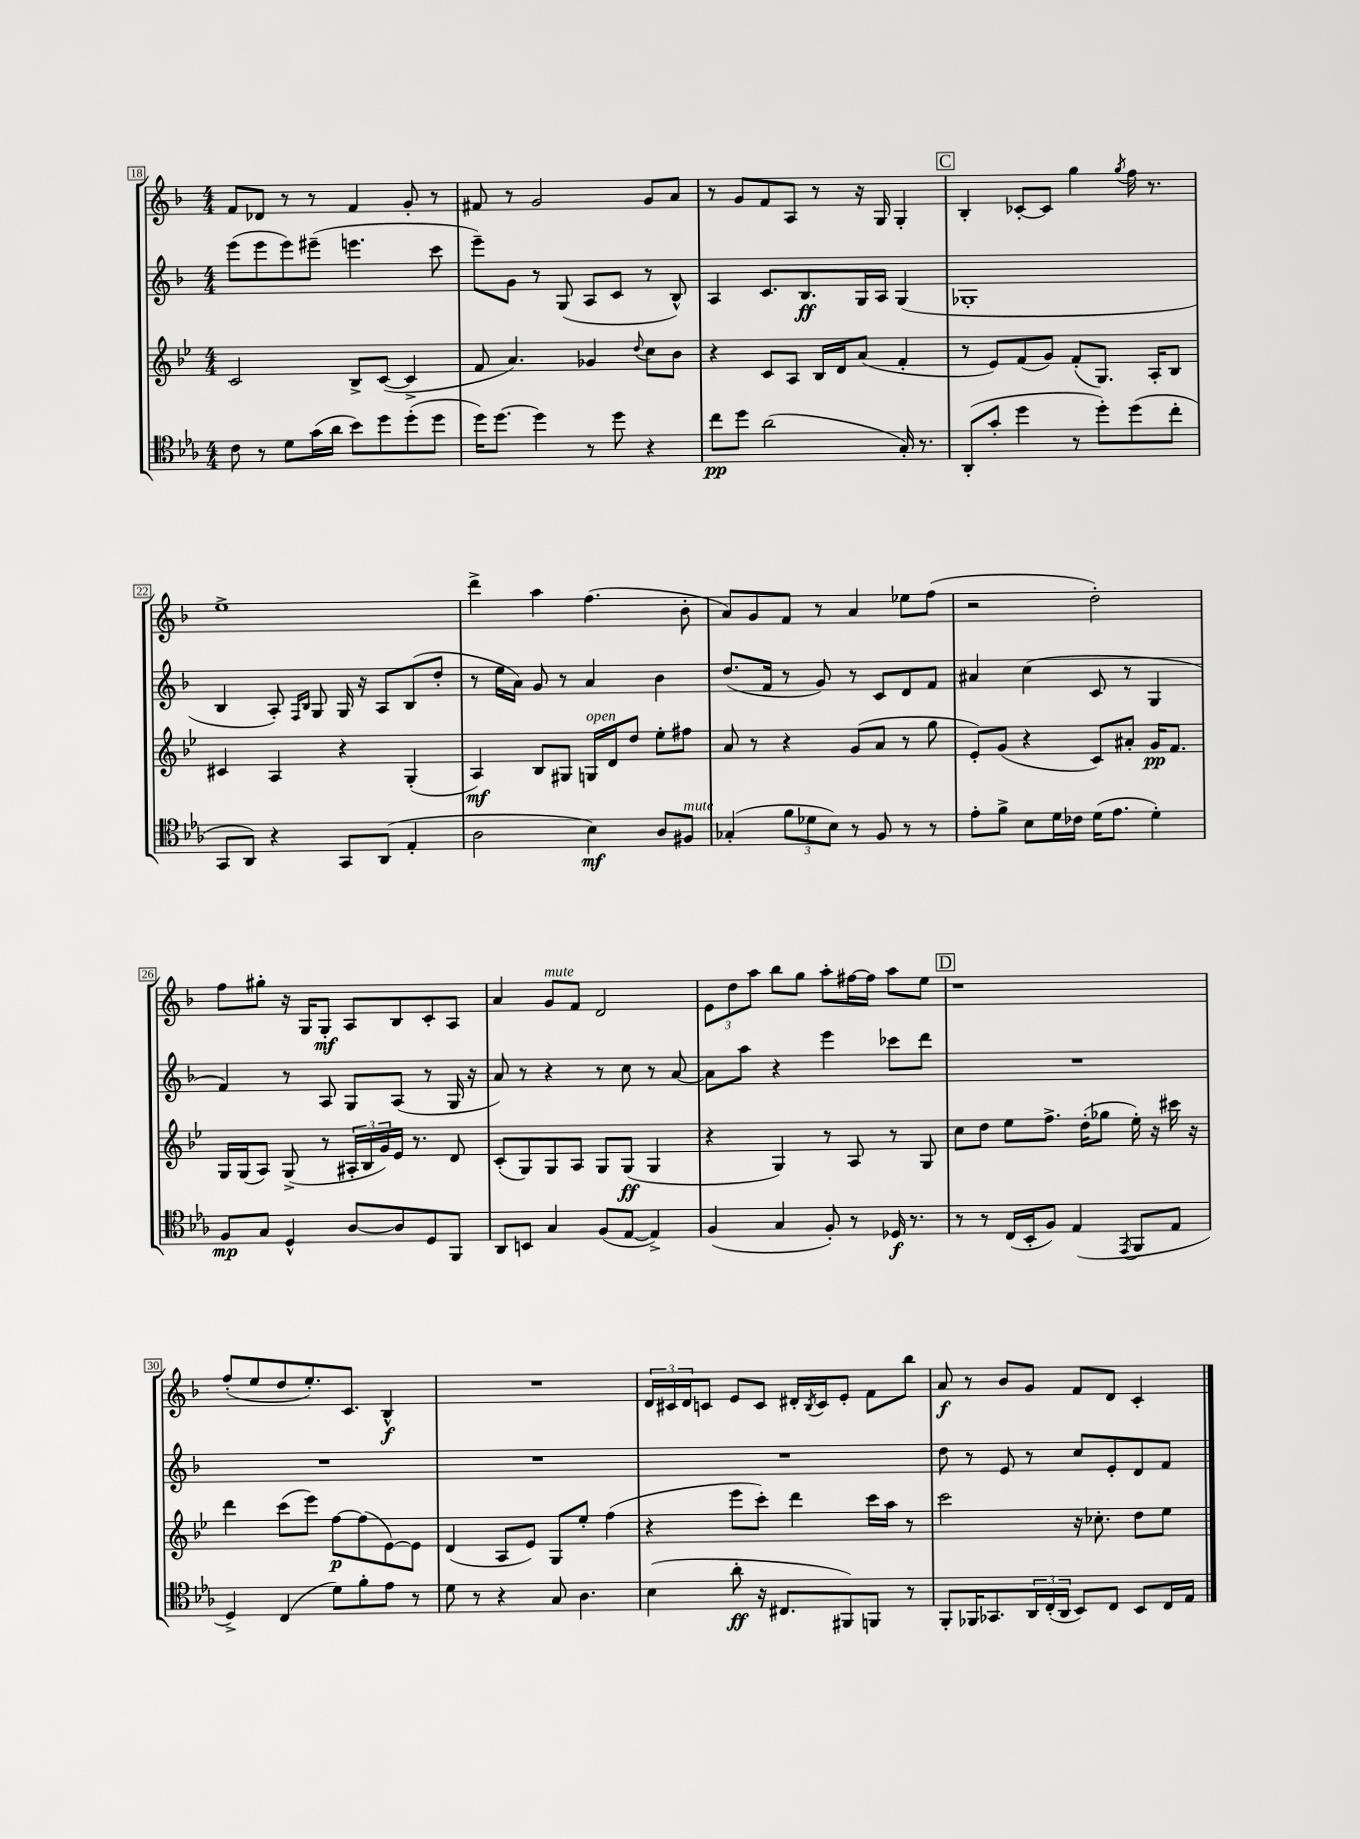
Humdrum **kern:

**kern	**dynam	**kern	**dynam	**kern	**dynam	**kern	**dynam
*part4	*part4	*part3	*part3	*part2	*part2	*part1	*part1
*staff4	*staff4	*staff3	*staff3	*staff2	*staff2	*staff1	*staff1
*clefC4	*	*clefG2	*	*clefG2	*	*clefG2	*
*k[b-e-a-]	*	*k[b-e-]	*	*k[b-]	*	*k[b-]	*
*M4/4	*	*M4/4	*	*M4/4	*	*M4/4	*
=18	=18	=18	=18	=18	=18	=18	=18
8c\	.	2c/	.	(8eee\L	.	8f/L	.
8r	.	.	.	8eee\	.	8d-X/J	.
8d\L	.	.	.	8eee\)	.	8r	.
(16g\L	.	.	.	(8eee#X~\J	.	8r	.
16a-\JJ	.	.	.	.	.	.	.
8b-\L)	.	8B-^/L	.	4.eeen\	.	4f/	.
8dd\	.	([8c/J	.	.	.	.	.
(8dd'\	.	4c^/]	.	.	.	8g'/	.
8dd\J	.	.	.	8ccc\	.	8r	.
=19	=19	=19	=19	=19	=19	=19	=19
16dd\KL)	.	8f/	.	8eee~\L)	.	8f#X/	.
[8.dd\J	.	.	.	.	.	.	.
.	.	4.a/)	.	8g\J	.	8r	.
4dd\]	.	.	.	8r	.	2g/	.
.	.	.	.	(8G/	.	.	.
8r	.	4g-X/	.	8A/L	.	.	.
8dd\	.	.	.	8c/J	.	.	.
.	.	8qqdd/	.	.	.	.	.
4r	.	8cc\L	.	8r	.	8g/L	.
.	.	8b-\J	.	8B-^^/)	.	8a/J	.
=20	=20	=20	=20	=20	=20	=20	=20
8cc\L	pp	4r	.	4A/	.	8r	.
8dd\J	.	.	.	.	.	8g/L	.
(2a-\	.	8c/L	.	8.c/L	.	8f/	.
.	.	8A/J	.	.	.	8A/J	.
.	.	.	.	8.B-/	ff	.	.
.	.	16B-/LL	.	.	.	8r	.
.	.	16d/J	.	.	.	.	.
.	.	(8a/J	.	16G/L	.	16r	.
.	.	.	.	16A/JJ	.	16G/	.
16G'/)	.	4f'/	.	(4G/	.	4G'/	.
8.r	.	.	.	.	.	.	.
!!LO:REH:place=s1:t=C
=21	=21	=21	=21	=21	=21	=21	=21
(8AA-'/L	.	8r	.	1G-X'	.	4B-'/	.
8g'/J	.	8e-/L)	.	.	.	.	.
4dd\	.	(8f/	.	.	.	[8c-X'/L	.
.	.	8g/J)	.	.	.	8c-/J]	.
8r	.	(8f'/L	.	.	.	4gg\	.
8dd'\L)	.	8.G/J)	.	.	.	.	.
.	.	.	.	.	.	8qgg/	.
(8dd\	.	.	.	.	.	16ff\	.
.	.	16A'/KL	.	.	.	8.r	.
8cc'\J	.	8B-/J	.	.	.	.	.
!!LO:LB:g=z
=22	=22	=22	=22	=22	=22	=22	=22
8GG/L	.	4c#X/	.	4B-/	.	1ee^	.
8AA-/J)	.	.	.	.	.	.	.
4r	.	4A/	.	8A'/)	.	.	.
.	.	.	.	16qqF/LL	.	.	.
.	.	.	.	16qqB-/JJ	.	.	.
.	.	.	.	8G/	.	.	.
8GG/L	.	4r	.	16G/	.	.	.
.	.	.	.	16r	.	.	.
(8AA-/J	.	.	.	8A/L	.	.	.
4E-'/	.	(4G'/	.	(8B-/	.	.	.
.	.	.	.	8dd'/J	.	.	.
=23	=23	=23	=23	=23	=23	=23	=23
2A-\	.	4A/)	mf	8r	.	4ddd^\	.
.	.	.	.	16ee\LL	.	.	.
.	.	.	.	16a\JJ)	.	.	.
.	.	8B-/L	.	8g/	.	4aa\	.
.	.	8G#X/J	.	8r	.	.	.
!	!	!LO:TX:a:i:t=open	!	!	!	!	!
4B-\)	mf	16Gn/LL	.	4a/	.	(4.ff\	.
.	.	16d/J	.	.	.	.	.
.	.	8dd/J	.	.	.	.	.
8A-/L	.	8ee-'\L	.	4b-\	.	.	.
!LO:TX:a:i:t=mute	!	!	!	!	!	!	!
8F#X/J	.	8ff#X\J	.	.	.	8b-'\	.
=24	=24	=24	=24	=24	=24	=24	=24
(4G-X'/	.	8a/	.	(8.dd/L	.	8a/L)	.
.	.	8r	.	.	.	8g/	.
.	.	.	.	16f/Jk	.	.	.
12f\L	.	4r	.	8r	.	8f/J	.
12d-X\	.	.	.	.	.	.	.
.	.	.	.	8g/)	.	8r	.
12B-\J)	.	.	.	.	.	.	.
8r	.	(8g/L	.	8r	.	4a/	.
8F/	.	8a/J	.	8c/L	.	.	.
8r	.	8r	.	8d/	.	8ee-X\L	.
8r	.	8gg\	.	8f/J	.	(8ff\J	.
=25	=25	=25	=25	=25	=25	=25	=25
8e-'\L	.	8e-'/L)	.	4a#X/	.	2r	.
8f^\J	.	(8g/J	.	.	.	.	.
8B-\L	.	4r	.	(4cc\	.	.	.
16d\L	.	.	.	.	.	.	.
16c-X\JJ	.	.	.	.	.	.	.
(16d\KL	.	8c/L)	.	8c/	.	2dd'\)	.
8.e-\J	.	.	.	.	.	.	.
.	.	8a#X'/J	.	8r	.	.	.
4d'\)	.	16g/KL	pp	4G/	.	.	.
.	.	8.f/J	.	.	.	.	.
!!LO:LB:g=z
=26	=26	=26	=26	=26	=26	=26	=26
8F/L	mp	16G/LL	.	4f/)	.	8ff\L	.
.	.	(16G/J	.	.	.	.	.
8G/J	.	8A/J)	.	.	.	8gg#X'\J	.
4D^^/	.	(8G^/	.	8r	.	16r	.
.	.	.	.	.	.	16G/KL	.
.	.	8r	.	8A/	.	8G'/J	mf
[8A-/L	.	24A#X'/LL	.	8G/L	.	8A/L	.
.	.	24B-/	.	.	.	.	.
.	.	24g/)	.	.	.	.	.
8A-/]	.	16e-/JJ	.	(8A/J	.	8B-/	.
.	.	8.r	.	.	.	.	.
8D/	.	.	.	8r	.	8c'/	.
8FF/J	.	8d/	.	16G/	.	8A/J	.
.	.	.	.	16r	.	.	.
=27	=27	=27	=27	=27	=27	=27	=27
8AA-/L	.	(8c'/L	.	8a/)	.	4a/	.
8BBn/J	.	8G/)	.	8r	.	.	.
!	!	!	!	!	!	!LO:TX:a:i:t=mute	!
4G/	.	8G/	.	4r	.	8g/L	.
.	.	8A/J	.	.	.	8f/J	.
(8F/L	.	8G/L	.	8r	.	2d/	.
[8E-/J	.	(8G/J	ff	8cc\	.	.	.
4E-^/])	.	4G/	.	8r	.	.	.
.	.	.	.	[8a/	.	.	.
=28	=28	=28	=28	=28	=28	=28	=28
(4F/	.	4r	.	8a\L]	.	12e\L	.
.	.	.	.	.	.	12dd\	.
.	.	.	.	8aa\J	.	.	.
.	.	.	.	.	.	12aa\J	.
4G/	.	4G/)	.	4r	.	8bb-\L	.
.	.	.	.	.	.	8gg\J	.
8F'/)	.	8r	.	4eee\	.	8aa'\L	.
8r	.	8A/	.	.	.	[16ff#X\L	.
.	.	.	.	.	.	16ff#\JJ]	.
16D-X/	f	8r	.	8ccc-X\L	.	8aa\L	.
8.r	.	.	.	.	.	.	.
.	.	8G/	.	8ddd\J	.	8ee\J	.
!!LO:REH:place=s1:t=D
=29	=29	=29	=29	=29	=29	=29	=29
8r	.	8cc\L	.	1r	.	1r	.
8r	.	8dd\J	.	.	.	.	.
(16C/LL	.	8ee-\L	.	.	.	.	.
16BB-'/J	.	.	.	.	.	.	.
8F/J)	.	8.ff^\J	.	.	.	.	.
(4E-/	.	.	.	.	.	.	.
.	.	(16dd'\KL	.	.	.	.	.
.	.	8gg-X\J	.	.	.	.	.
8qEE-/	.	.	.	.	.	.	.
8FF/L	.	16ee-'\)	.	.	.	.	.
.	.	16r	.	.	.	.	.
8E-/J	.	16ccc#X\	.	.	.	.	.
.	.	16r	.	.	.	.	.
!!LO:LB:g=z
=30	=30	=30	=30	=30	=30	=30	=30
4D^/)	.	4ddd\	.	1r	.	(8ff'/L	.
.	.	.	.	.	.	8ee/	.
(4C/	.	(8ccc\L	.	.	.	8dd/	.
.	.	8eee-\J)	.	.	.	8.ee'/)	.
8d\L)	.	[8ff\L	p	.	.	.	.
.	.	.	.	.	.	8.c/J	.
8f'\	.	(8ff\]	.	.	.	.	.
8e-\J	.	[8e-\)	.	.	.	4B-^^/	f
8r	.	8e-\J]	.	.	.	.	.
=31	=31	=31	=31	=31	=31	=31	=31
8d\	.	(4d/	.	1r	.	1r	.
8r	.	.	.	.	.	.	.
4r	.	8A/L	.	.	.	.	.
.	.	8e-/J)	.	.	.	.	.
8G/	.	8G/L	.	.	.	.	.
4.A-\	.	8ee-'/J	.	.	.	.	.
.	.	(4ff\	.	.	.	.	.
=32	=32	=32	=32	=32	=32	=32	=32
(4B-\	.	4r	.	1r	.	24d/LL	.
.	.	.	.	.	.	24c#X/	.
.	.	.	.	.	.	24d/J	.
.	.	.	.	.	.	8cn/J	.
8a-'\	ff	8eee-\L	.	.	.	8e/L	.
16r	.	8ccc'\J)	.	.	.	8c/J	.
8.C#X/L	.	.	.	.	.	.	.
.	.	4ddd\	.	.	.	16d#X'/LL	.
.	.	.	.	.	.	8qB-/	.
.	.	.	.	.	.	16c/J	.
8FF#X/)	.	.	.	.	.	8e'/J	.
8FFn/J	.	16ccc\LL	.	.	.	8f\L	.
.	.	16aa\JJ	.	.	.	.	.
8r	.	8r	.	.	.	8bb-\J	.
=33	=33	=33	=33	=33	=33	=33	=33
8FF'/L	.	2ccc\	.	8dd\	.	8a/	f
16FF-X/K	.	.	.	8r	.	8r	.
8.GG-X/	.	.	.	.	.	.	.
.	.	.	.	8e/	.	8b-/L	.
24AA-/L	.	.	.	8r	.	8g/J	.
(24C'/	.	.	.	.	.	.	.
24AA-/JJ	.	.	.	.	.	.	.
8BB-/L)	.	16r	.	8cc/L	.	8f/L	.
.	.	8.cc-X'\	.	.	.	.	.
8C/J	.	.	.	8e'/	.	8d/J	.
8BB-/L	.	8dd\L	.	8d/	.	4c'/	.
16C/L	.	8ee-\J	.	8f/J	.	.	.
16E-/JJ	.	.	.	.	.	.	.
==	==	==	==	==	==	==	==
*-	*-	*-	*-	*-	*-	*-	*-
